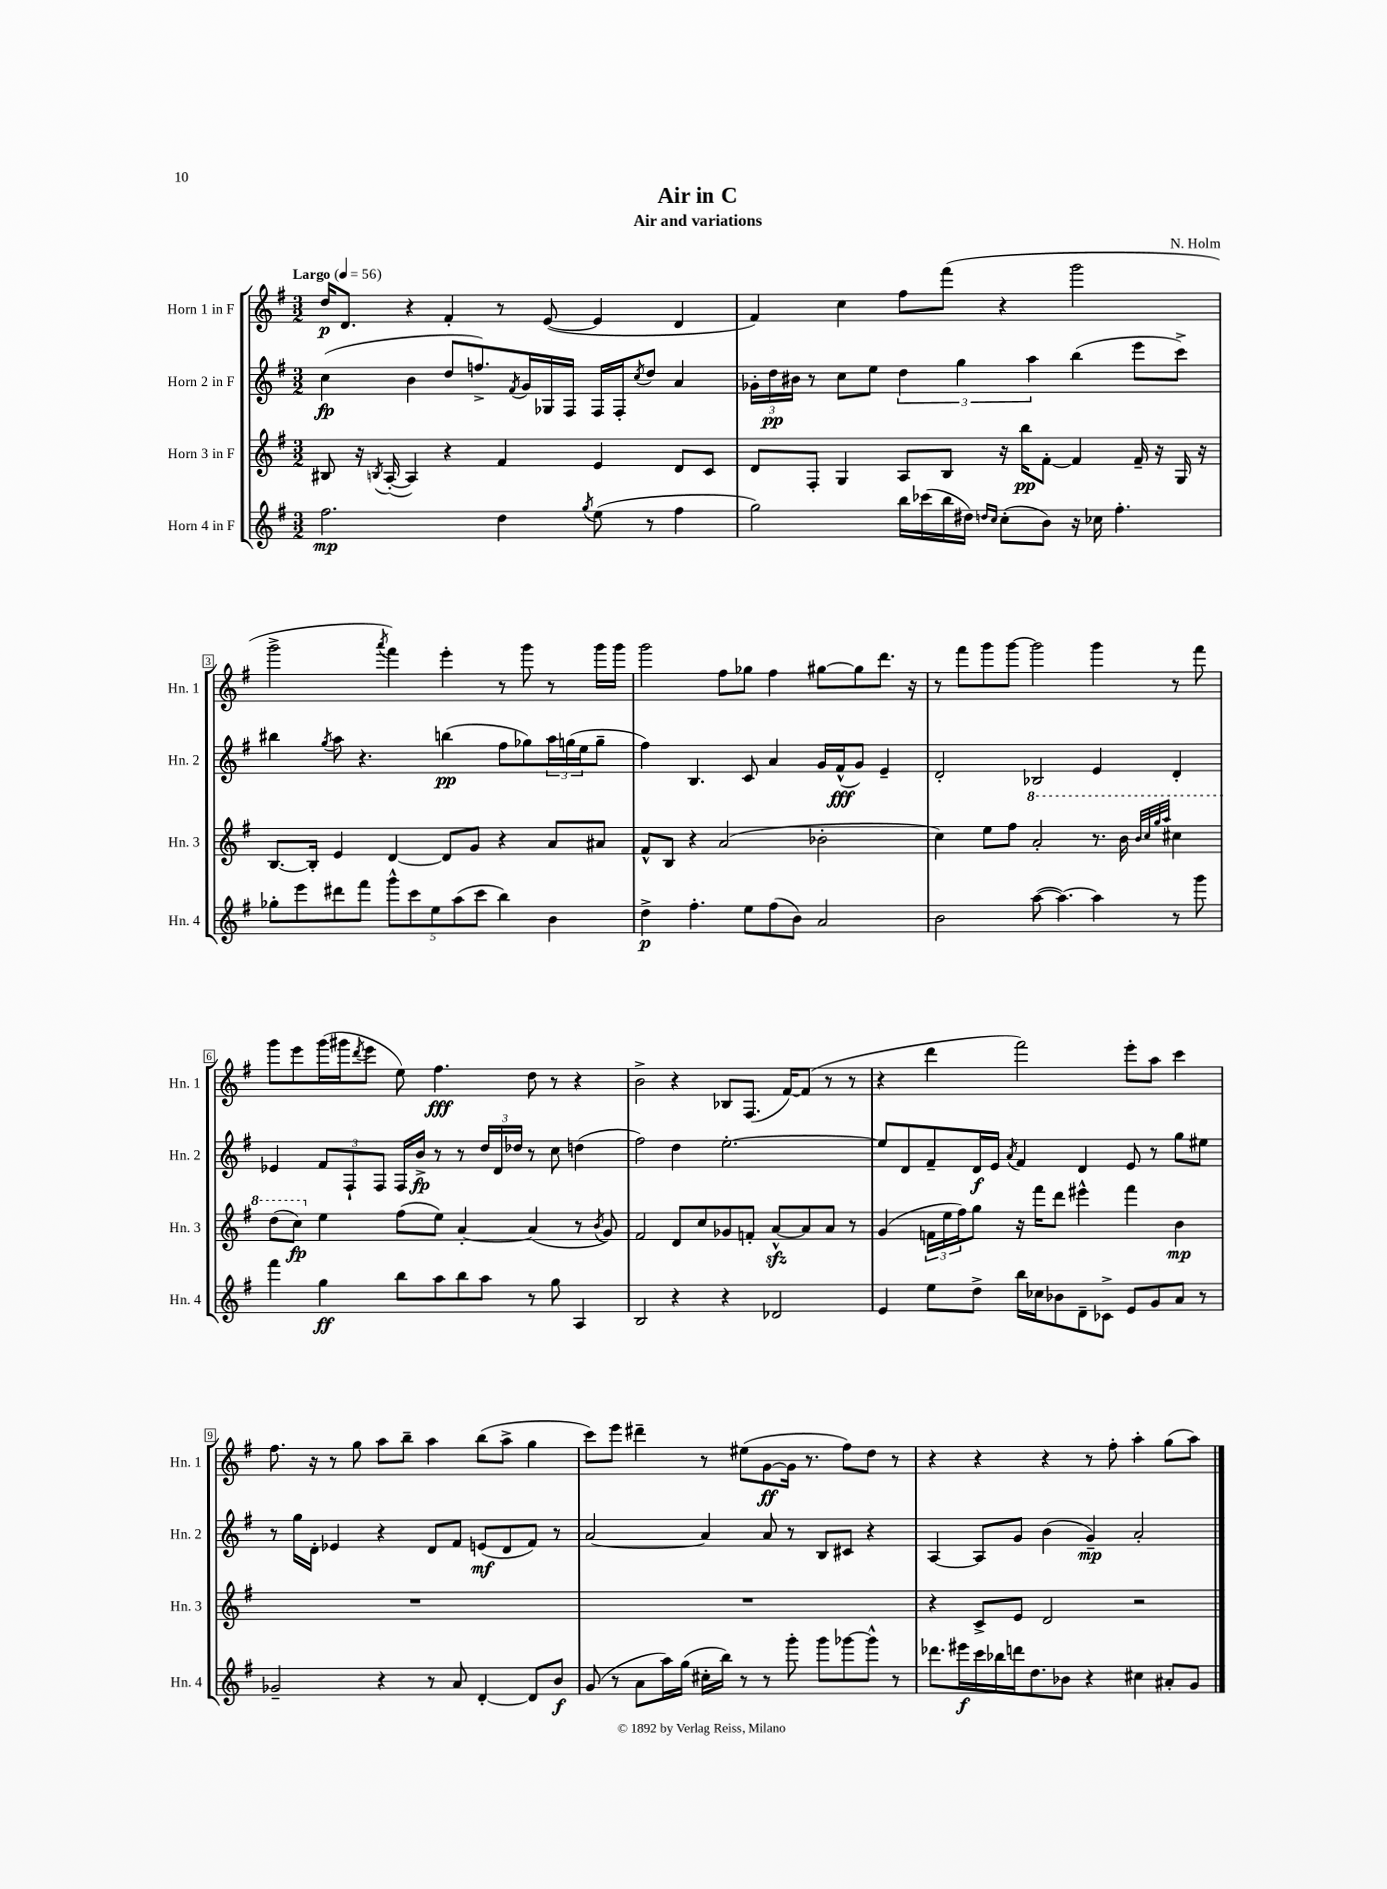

**kern	**kern	**kern	**kern
*staff4	*staff3	*staff2	*staff1
*clefG2	*clefG2	*clefG2	*clefG2
*k[f#]	*k[f#]	*k[f#]	*k[f#]
*M3/2	*M3/2	*M3/2	*M3/2
*MM56	*MM56	*MM56	*MM56
2.ff#	8B#	(4cc	16dd
.	.	.	8.d
.	16r	.	.
.	8qB	.	.
.	([16A'	.	.
.	4A])	4b	4r
.	4r	8dd	4f#'
.	.	8.ff^)	.
4dd	4f#	.	8r
.	.	8qf#	.
.	.	16g	.
.	.	16G-	([8e
.	.	16F#	.
8qgg	.	.	.
(8ee	4e	16F#	4e]
.	.	16F#'	.
.	.	8qcc	.
8r	.	8dd	.
4ff#	8d	4a	4d
.	8c	.	.
=	=	=	=
2gg)	8d	24g-'	4f#)
.	.	24dd	.
.	.	24b#	.
.	8F#'	8r	.
.	4G	8cc	4cc
.	.	8ee	.
16bb	8A	6dd	8ff#
(16ccc-	.	.	.
16bb	8B	.	(8fff#
.	.	6gg	.
16dd#)	.	.	.
16qqdd	.	.	.
16qqcc	.	.	.
(8cc'	16r	.	4r
.	16bb	.	.
.	.	6aa	.
8b)	[8f#'	.	.
16r	4f#]	(4bb	2ggg
16cc-	.	.	.
4.ff#'	.	.	.
.	16f#~	8eee	.
.	16r	.	.
.	16G	8ccc^)	.
.	16r	.	.
=	=	=	=
8gg-'	[8.B	4bb#	2ggg^
8eee	.	.	.
.	16B']	.	.
.	.	8qgg	.
8ddd#	4e	8aa	.
8fff#	.	4.r	.
.	.	.	8qaaa
10ggg^^	[4d	.	4fff#)
10ccc	.	.	.
10ee	.	.	.
.	8d]	(4bb	4eee'
(10aa	.	.	.
.	8g	.	.
10ccc	.	.	.
4bb)	4r	8ff#	8r
.	.	8gg-)	8ggg
4b	8a	24aa	8r
.	.	(24gg	.
.	.	24ee	.
.	8a#	8gg~	16ggg
.	.	.	16ggg
=	=	=	=
4dd^	8f#^^	4ff#)	2ggg
.	8B	.	.
4.ff#'	4r	4.B	.
.	(2a	.	8ff#
8ee	.	8c	8gg-
(8ff#	.	4a	4ff#
8b)	.	.	.
2a	2b-'	16g	[8gg#
.	.	(16f#^^	.
.	.	8g)	8gg#]
.	.	4e~	8.ddd
.	.	.	16r
=	=	=	=
2b	4cc)	2d'	8r
.	.	.	8fff#
.	8ee	.	8ggg
.	8ff#	.	[8ggg
([8aa	2aa'	2B-	2ggg]
4.aa_)	.	.	.
4aa]	8.r	4e	4ggg
.	16bb	.	.
.	32qqbb	.	.
.	32qqccc	.	.
.	32qqggg	.	.
.	32qqaaa	.	.
8r	4ccc#	4d'	8r
8ggg	.	.	8fff#
=	=	=	=
4fff#	(8ddd	4e-	8ggg
.	8ccc)	.	8eee
4gg	4ee	12f#	(16ggg
.	.	.	16ggg#
.	.	12F#`	.
.	.	.	8qddd
.	.	.	8eee
.	.	12F#	.
8bb	(8ff#	16F#	8ee)
.	.	16b^	.
8aa	8ee)	8r	4.ff#
8bb	[4a'	8r	.
8aa	.	24dd	.
.	.	24d	.
.	.	24dd-	.
8r	(4a]	8r	8dd
8gg	.	8cc	8r
4A	8r	(4dd	4r
.	8qb	.	.
.	8g)	.	.
=	=	=	=
2B	2f#	2ff#)	2b^
4r	8d	4dd	4r
.	8cc	.	.
4r	8g-	[2.ee'	8B-
.	8f'	.	(8.F#
2d-	[8a^^	.	.
.	.	.	[16f#)
.	8a]	.	(8f#]
.	8a	.	8r
.	8r	.	8r
=	=	=	=
4e	(4g	8ee]	4r
.	.	8d	.
8ee	24f	8f#~	4ddd
.	24ee	.	.
.	24ff#)	.	.
8dd^	8gg	16d	.
.	.	16e	.
.	.	8qa	.
16bb	16r	4f#	2fff#)
16cc-	16fff#	.	.
8b-	8ddd	.	.
8d~	4eee#^^	4d	.
8c-^	.	.	.
8e	4fff#	8e	8eee'
8g	.	8r	8aa
8a	4b	8gg	4ccc
8r	.	8ee#	.
=	=	=	=
2g-~	1.r	8r	8.ff#
.	.	16gg	.
.	.	16d'	16r
.	.	4e-	8r
.	.	.	8gg
4r	.	4r	8aa
.	.	.	8bb~
8r	.	8d	4aa
8a	.	8f#	.
[4d'	.	(8e	(8bb
.	.	8d	8aa^
8d]	.	8f#)	4gg
8b	.	8r	.
=	=	=	=
(8g	1.r	[2a	8ccc)
8r	.	.	8eee
8a	.	.	4ddd#~
16aa)	.	.	.
(16gg	.	.	.
16cc#'	.	4a]	8r
16bb)	.	.	.
8r	.	.	(8ee#
8r	.	8a	[8g
8ggg'	.	8r	16g]
.	.	.	8.r
8ggg	.	8B	.
[8ggg-	.	8c#	8ff#)
8ggg-^^]	.	4r	8dd
8r	.	.	8r
=	=	=	=
8.ddd-	4r	[4A	4r
16eee#	.	.	.
16ccc	8c^	8A]	4r
16bb-	.	.	.
16ddd	8e	8g	.
8.dd	.	.	.
.	2d	(4b	4r
8b-	.	.	.
4r	.	4g~)	8r
.	.	.	8ff#'
4cc#	2r	2a'	4aa'
8a#'	.	.	(8gg
8g	.	.	8aa)
==	==	==	==
*-	*-	*-	*-
